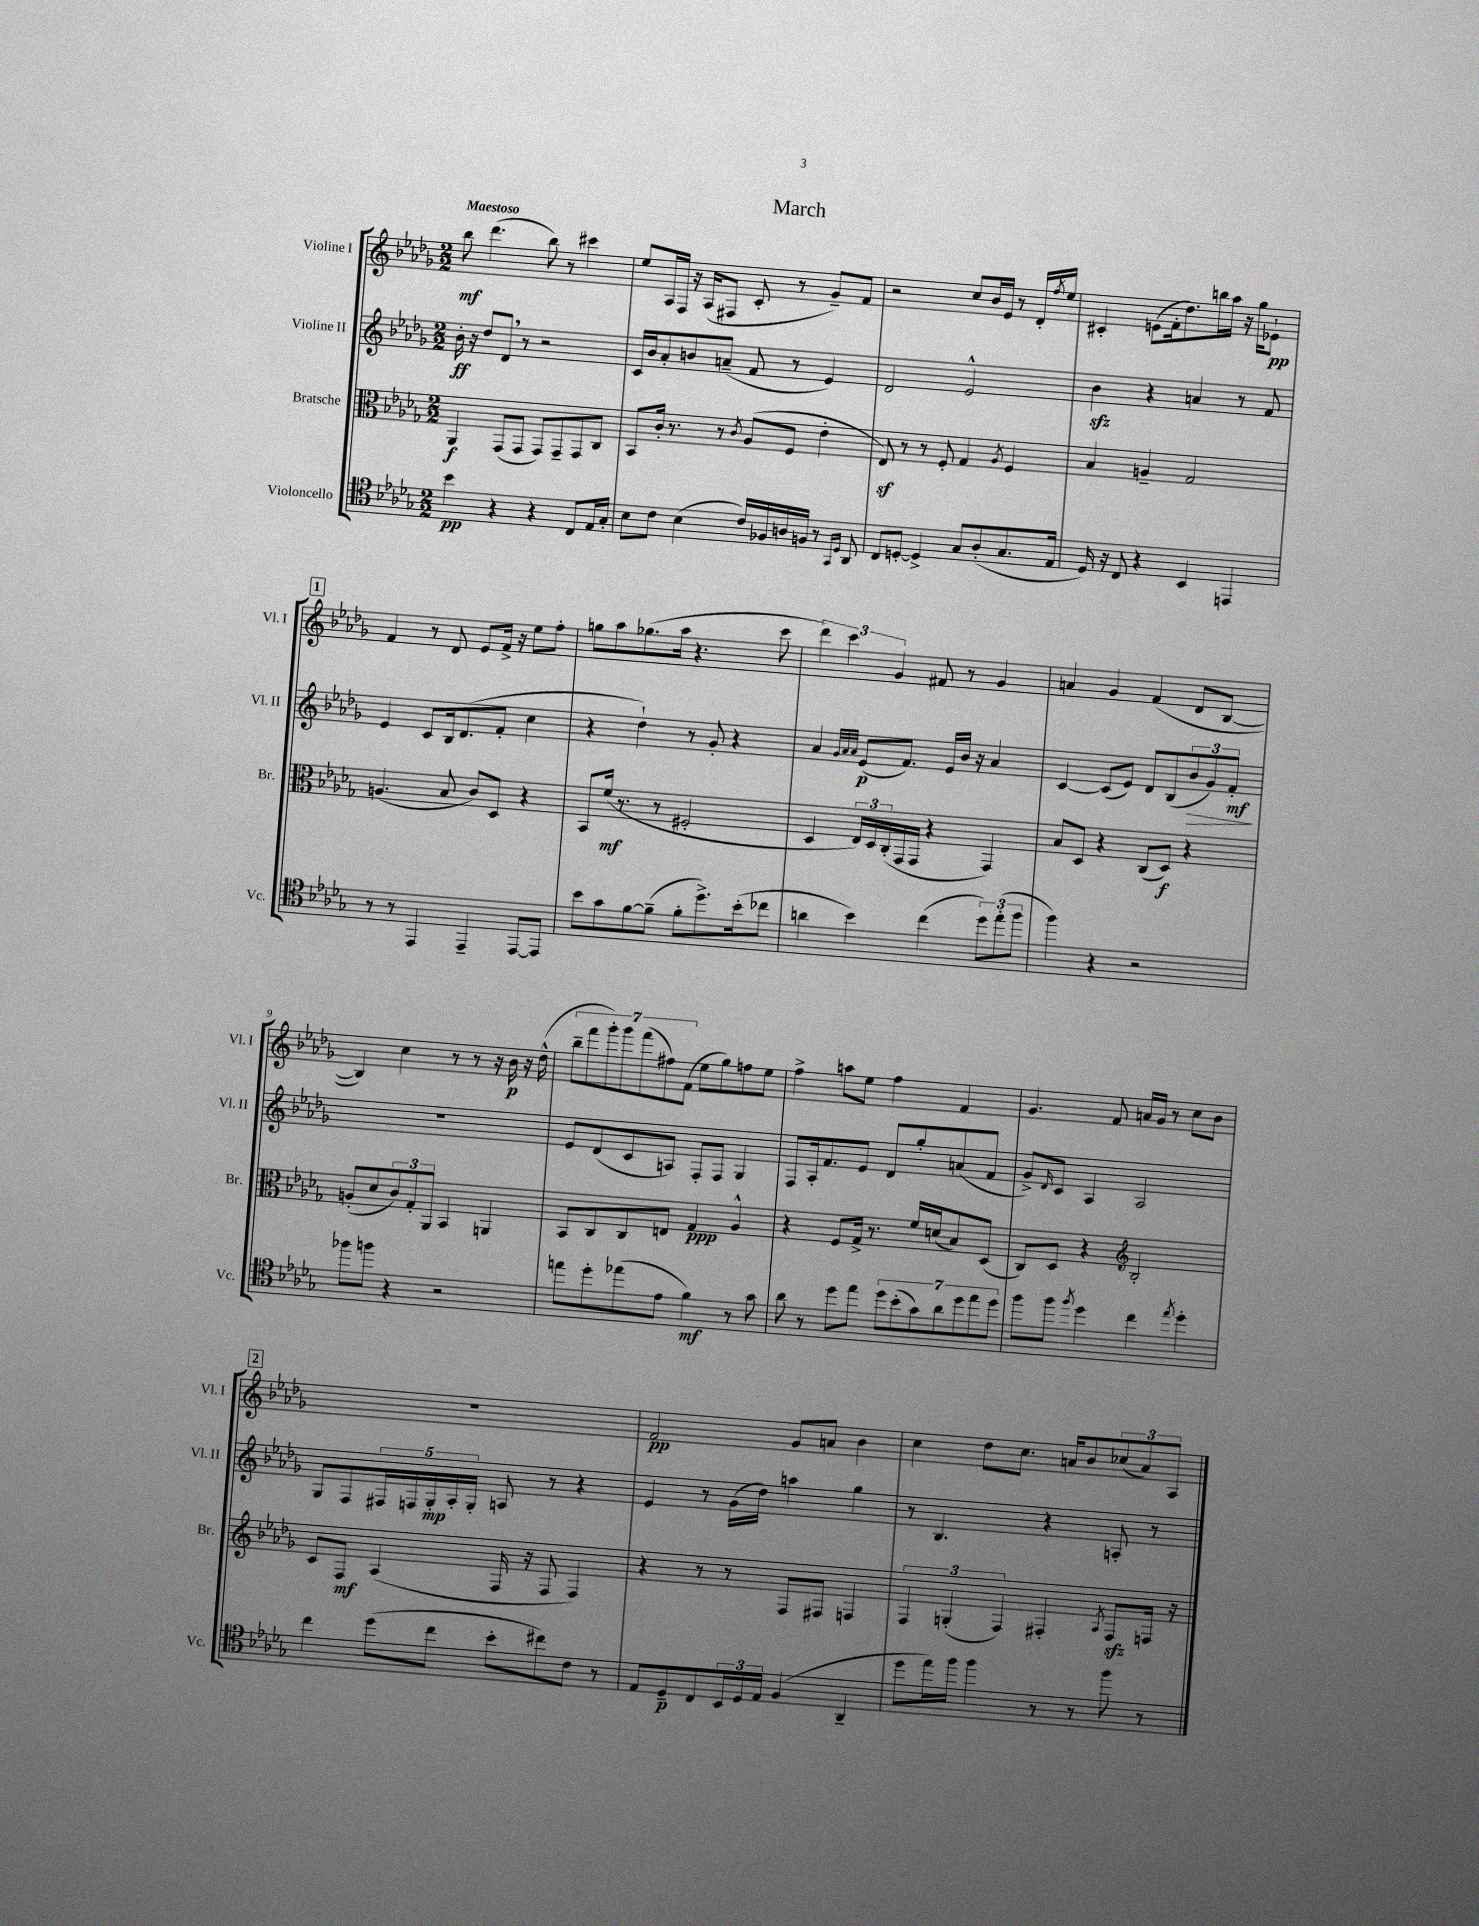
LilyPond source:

\header { title = "March" }
<<
\new StaffGroup <<
\new Staff = "s0" \with { instrumentName = "Violine I" shortInstrumentName = "Vl. I" } {
    \clef treble \key des \major \numericTimeSignature \time 2/2 \tempo "Maestoso"
    bes''8\mf des'''4.( bes''8) r8 cis'''4 |
    ees''8 aes16 f16 r16 aes16( fis8 c'8-. r8 ges'8--) f'8 |
    r2 c''8 bes'16 ees'16 r8 des'16-. \acciaccatura { f''8 } ees''16 |
    cis'4-. e'8( f'16-. des''8.) b''16 aes''16 r16 ges''16 ees'8-!\pp |
    \mark \markup { \box "1" } f'4 r8 des'8 ees'8 f'16-> r16 ees''8 f''8-. |
    g''8 aes''8 ges''8.( aes''16 r4. c'''8 |
    \tuplet 3/2 { des'''4) c'''4 ges'4 } fis'8 r8 ges'4 |
    a'4 ges'4 f'4( des'8 bes8~ |
    bes4) c''4 r8 r8 r16 bes'16\p r16 des''16-^( |
    \tuplet 7/4 { bes''8-- f'''8 ges'''8-.) ges'''8 f'''8( fis''8) f'8( } ees''8 ges''8) f''8 ees''8 |
    f''4-> a''8 ees''8 f''4 f'4 |
    ges'4. f'8 a'16 ges'16 r8 c''8 bes'8 |
    \mark \markup { \box "2" } R1 |
    f'2\pp ges'8 a'8 bes'4 |
    c''4 des''8 c''8. a'16 bes'8 \tuplet 3/2 { ces''8( a'8) aes8 } \bar "|." |
}
\new Staff = "s1" \with { instrumentName = "Violine II" shortInstrumentName = "Vl. II" } {
    \clef treble \key des \major \numericTimeSignature \time 2/2
    bes'16-.\ff r16 des''8 des'8 \breathe r8 r2 |
    c'16 bes'16 aes'8-. b'8 a'8--( f'8 r8 ees'4) |
    des'2 ees'2-^ |
    bes'4\sfz r4 a'4 r8 f'8 |
    \mark \markup { \box "1" } ees'4 c'8 bes16 des'8.( f'8-. c''4 |
    r4 des''4-!) r8 ges'8-. r4 |
    aes'4 \grace { ges'32 aes'32 aes'32 } ees'8\p( f'8.) ees'16 bes'16 r16 aes'4 |
    c'4~ c'8( ees'8) des'8 bes8( \tuplet 3/2 { bes'8\> ges'8) f'8-.\mf\! } |
    R1 |
    ees'8 des'8( c'8 a8) f8-. f8 ges4 |
    f8 aes16-. f'8. ees'8 des'8 ges''8-. a'8( f'8 |
    ges'8->) \grace { des'16 } c'8 aes4 aes2 |
    \mark \markup { \box "2" } ges8 f8 \tuplet 5/4 { fis16 f16 ges16-.\mp aes16-. ges16-. } a8 r8 r4 |
    ees'4 r8 ges'16( des''16) a''4 ges''4 |
    r8 bes4. r4 a8-. r8 \bar "|." |
}
\new Staff = "s2" \with { instrumentName = "Bratsche" shortInstrumentName = "Br." } {
    \clef alto \key des \major \numericTimeSignature \time 2/2
    aes,4\f ges,8( ges,8 ges,8) ges,8-- ges,8 c8 |
    bes,8 c'16-. r8. r8 \acciaccatura { c'8 } aes8( f8 ees'4-. |
    ees8\sf) r8 r8 f8-. ges4 \acciaccatura { aes8 } f4 |
    bes4 a4-- ges2 |
    \mark \markup { \box "1" } a4.( bes8 c'8) des8 r4 |
    bes,8 f'16\mf( r8. r8 fis2-. |
    des4 \tuplet 3/2 { ees16) des16 c16-.( } ges,16 ges,16 r4 ges,4) |
    bes8 des8 r4 c8( des8\f) r4 |
    a8-.( des'8 \tuplet 3/2 { c'8) ges8-. aes,8 } bes,4 a,4 |
    bes,8 c8 c8 e8 ges4\ppp aes4-^ |
    r4 f8 ges16-> r8. f'16 d'16( bes8) des8( |
    c8) des8 r4 \clef treble bes2-. |
    \mark \markup { \box "2" } c'8 f8\mf aes4( f16 r16 f8 f4) |
    r4 r8 r8 f8 fis8 f4 |
    \tuplet 3/2 { f4 g4-.( f4) } fis4-. \acciaccatura { aes8 } fis8\sfz f16 r16 \bar "|." |
}
\new Staff = "s3" \with { instrumentName = "Violoncello" shortInstrumentName = "Vc." } {
    \clef tenor \key des \major \numericTimeSignature \time 2/2
    bes'4\pp r4 r4 c8 ees16 ges16-. |
    bes8 c'8 bes4( c'16) fes16 a16 f16 r8 \grace { ges,16 des16 } aes,8 |
    c8 d8~-. d4-> ges8 aes8-.( ges8. ees16 |
    des16) r16 c8 r4 bes,4 e,4 |
    \mark \markup { \box "1" } r8 r8 ees,4 ees,4-- ees,8~ ees,8 |
    bes'8 ges'8 f'8~ f'8--( f'8-. des''8.->) bes'16-.( ces''8 |
    a'4 bes'4) c''4( \tuplet 3/2 { des''8) ees''8-.( f''8 } |
    f''4) r4 r2 |
    fes''8 f''8 r4 r2 |
    e''8 des''8-. ees''8( ees'8 f'4\mf) r8 ges'8 |
    aes'8 r8 des''8 ees''8 \tuplet 7/4 { des''8 bes'8-.( ges'8) aes'8 des''8 ees''8 des''8 } |
    f''8 f''8 \acciaccatura { f''8 } des''4 c''4 \acciaccatura { ees''8 } des''4-. |
    \mark \markup { \box "2" } c''4 des''8( c''8 bes'8-. cis''8) c'8 r8 |
    ees8 des8--\p c8 \tuplet 3/2 { bes,16 des16 ees16 } f4( aes,4-- |
    des''8 ees''16) f''16 f''4 r8 r8 f''8 r8 \bar "|." |
}
>>
>>
